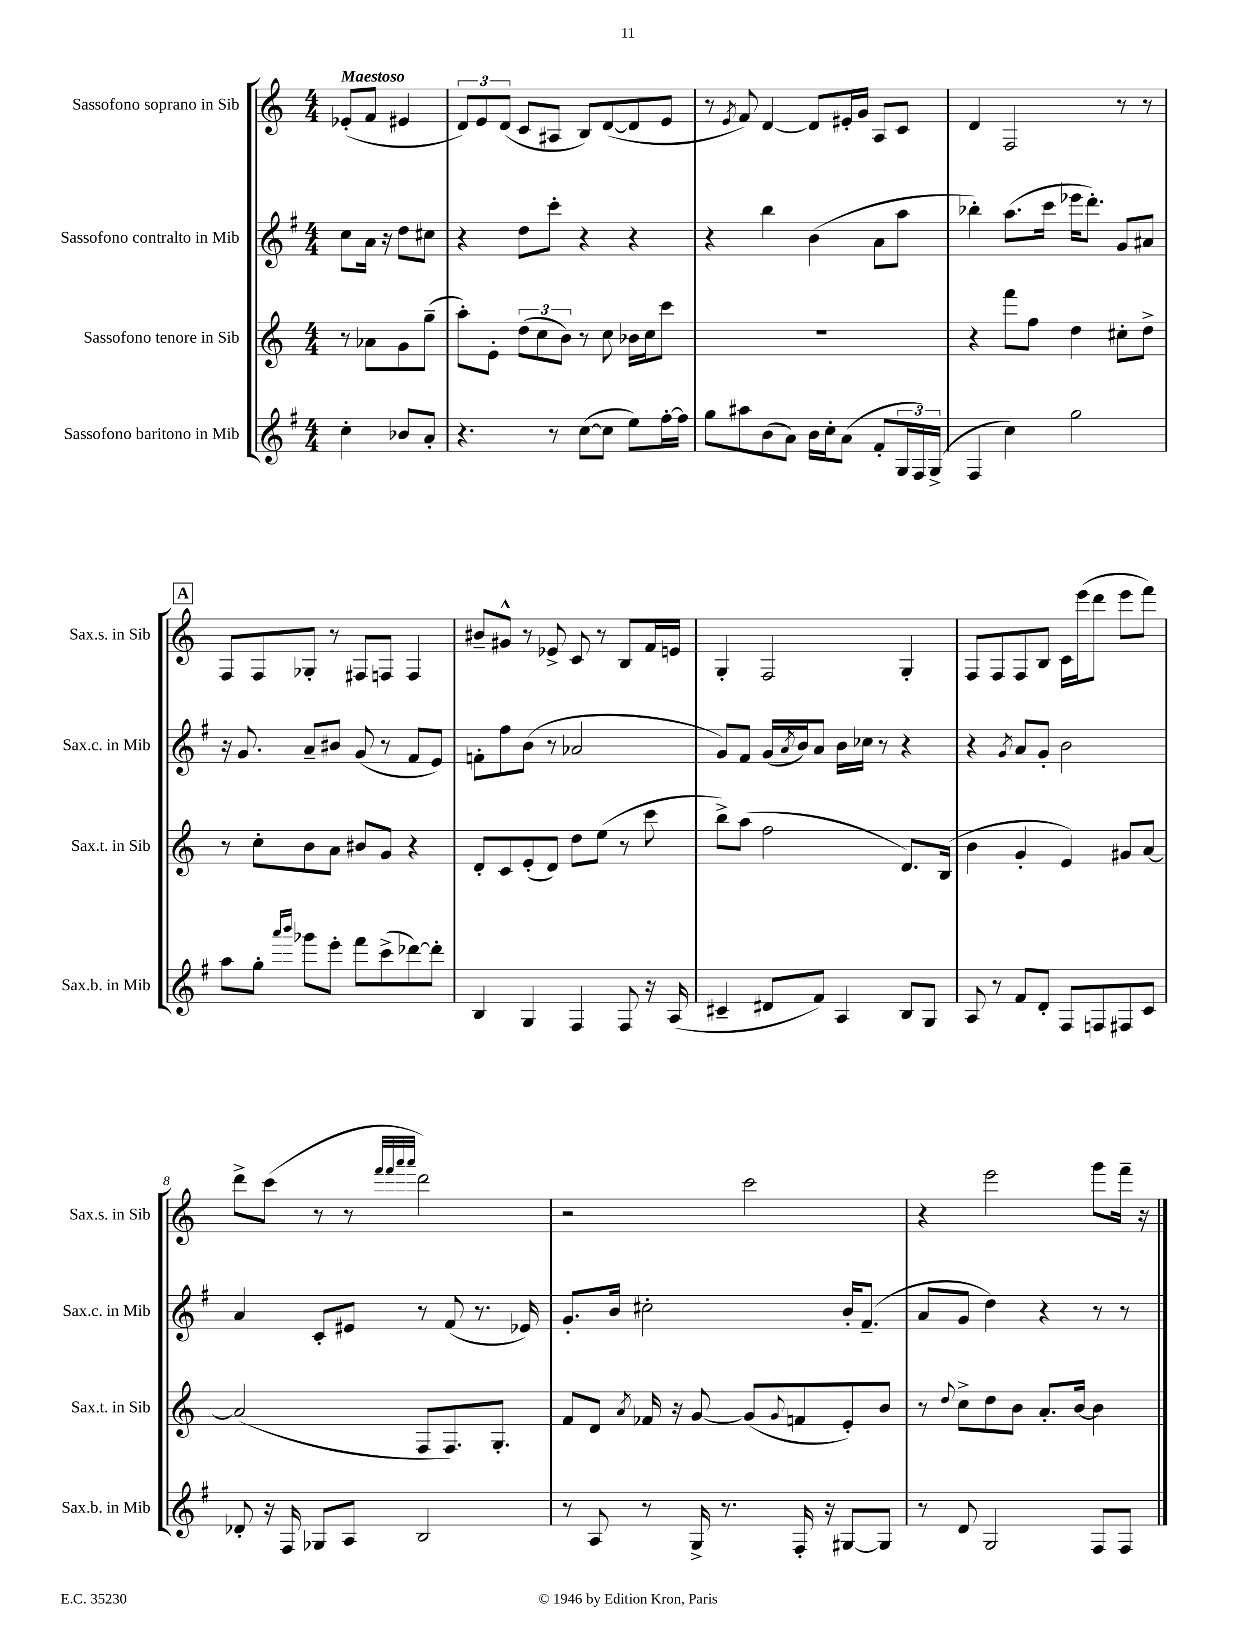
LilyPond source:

<<
\new StaffGroup <<
\new Staff = "s0" \with { instrumentName = "Sassofono soprano in Sib" shortInstrumentName = "Sax.s. in Sib" } {
    \clef treble \key c \major \numericTimeSignature \time 4/4 \partial 2 \tempo "Maestoso"
    ees'8-.( f'8 eis'4 |
    \tuplet 3/2 { d'8) e'8 d'8( } c'8 ais8 b8) d'8~( d'8 e'8 |
    r8 \acciaccatura { e'8 } f'8) d'4~ d'8 eis'16-. g'16 a8 c'8 |
    d'4 f2 r8 r8 |
    \mark \markup { \box "A" } f8 f8 ges8-. r8 fis8 f8 f4 |
    bis'8-- gis'8-^ r8 ees'8-> c'8 r8 b8 f'16 e'16 |
    g4-. f2 g4-. |
    f8 f8 f8 b8 c'16 e'''16( d'''8 e'''8 f'''8) |
    d'''8-> c'''8( r8 r8 \grace { f'''32 f'''32 a'''32 a'''32 } d'''2) |
    r2 c'''2 |
    r4 e'''2 g'''8 f'''16-- r16 \bar "|." |
}
\new Staff = "s1" \with { instrumentName = "Sassofono contralto in Mib" shortInstrumentName = "Sax.c. in Mib" } {
    \clef treble \key g \major \numericTimeSignature \time 4/4 \partial 2
    c''8 a'16 r16 d''8 cis''8 |
    r4 d''8 c'''8-. r4 r4 |
    r4 b''4 b'4( a'8 a''8 |
    bes''4-.) a''8.( c'''16 ees'''16 d'''8.-.) g'8 ais'8 |
    \mark \markup { \box "A" } r16 g'8. a'8-- bis'8 g'8( r8 fis'8 e'8) |
    f'8-. fis''8 b'8( r8 aes'2 |
    g'8) fis'8 g'16( \acciaccatura { a'8 } b'16) a'8 b'16 ces''16 r8 r4 |
    r4 \acciaccatura { g'8 } a'8 g'8-. b'2 |
    a'4 c'8-. eis'8 r8 fis'8( r8. ees'16) |
    g'8.-. b'16 cis''2-. b'16-. fis'8.--( |
    a'8 g'8 d''4) r4 r8 r8 \bar "|." |
}
\new Staff = "s2" \with { instrumentName = "Sassofono tenore in Sib" shortInstrumentName = "Sax.t. in Sib" } {
    \clef treble \key c \major \numericTimeSignature \time 4/4 \partial 2
    r8 aes'8 g'8 g''8--( |
    a''8-.) e'8-. \tuplet 3/2 { d''8( c''8 b'8) } r8 c''8 bes'16 c''16 c'''8 |
    R1 |
    r4 f'''8 f''8 d''4 cis''8-. d''8-> |
    \mark \markup { \box "A" } r8 c''8-. b'8 a'8 bis'8 g'8 r4 |
    d'8-. c'8 e'8-.( d'8) d''8 e''8( r8 c'''8 |
    b''8->) a''8( f''2 d'8.) b16( |
    b'4 g'4-. e'4) gis'8 a'8~ |
    a'2( f8 f8.) g8.-. |
    f'8 d'8 \acciaccatura { a'8 } fes'16 r16 g'8~ g'8( \appoggiatura { g'8 } f'8 e'8-.) b'8 |
    r8 \appoggiatura { d''8 } c''8-> d''8 b'8 a'8.-. b'16~ b'4 \bar "|." |
}
\new Staff = "s3" \with { instrumentName = "Sassofono baritono in Mib" shortInstrumentName = "Sax.b. in Mib" } {
    \clef treble \key g \major \numericTimeSignature \time 4/4 \partial 2
    c''4-. bes'8 a'8-. |
    r4. r8 c''8~( c''8 e''8) fis''16~-. fis''16 |
    g''8 ais''8 b'8( a'8) b'16 c''16-. a'8( fis'8-. \tuplet 3/2 { g16 fis16) g16->( } |
    fis4 c''4) g''2 |
    \mark \markup { \box "A" } a''8 g''8-. \grace { a'''16 b'''16 } ges'''8 e'''8-. fis'''8 c'''8->( des'''8~) des'''8-. |
    b4 g4 fis4 fis8 r16 a16( |
    cis'4-- dis'8 fis'8) a4 b8 g8 |
    a8 r8 fis'8 d'8-. fis8 f8 fis8 c'8 |
    des'8-. r16 fis16 ges8 a8 b2 |
    r8 a8 r8 g16-> r8. fis16-. r16 gis8~ gis8 |
    r8 d'8 g2 fis8 fis8 \bar "|." |
}
>>
>>
